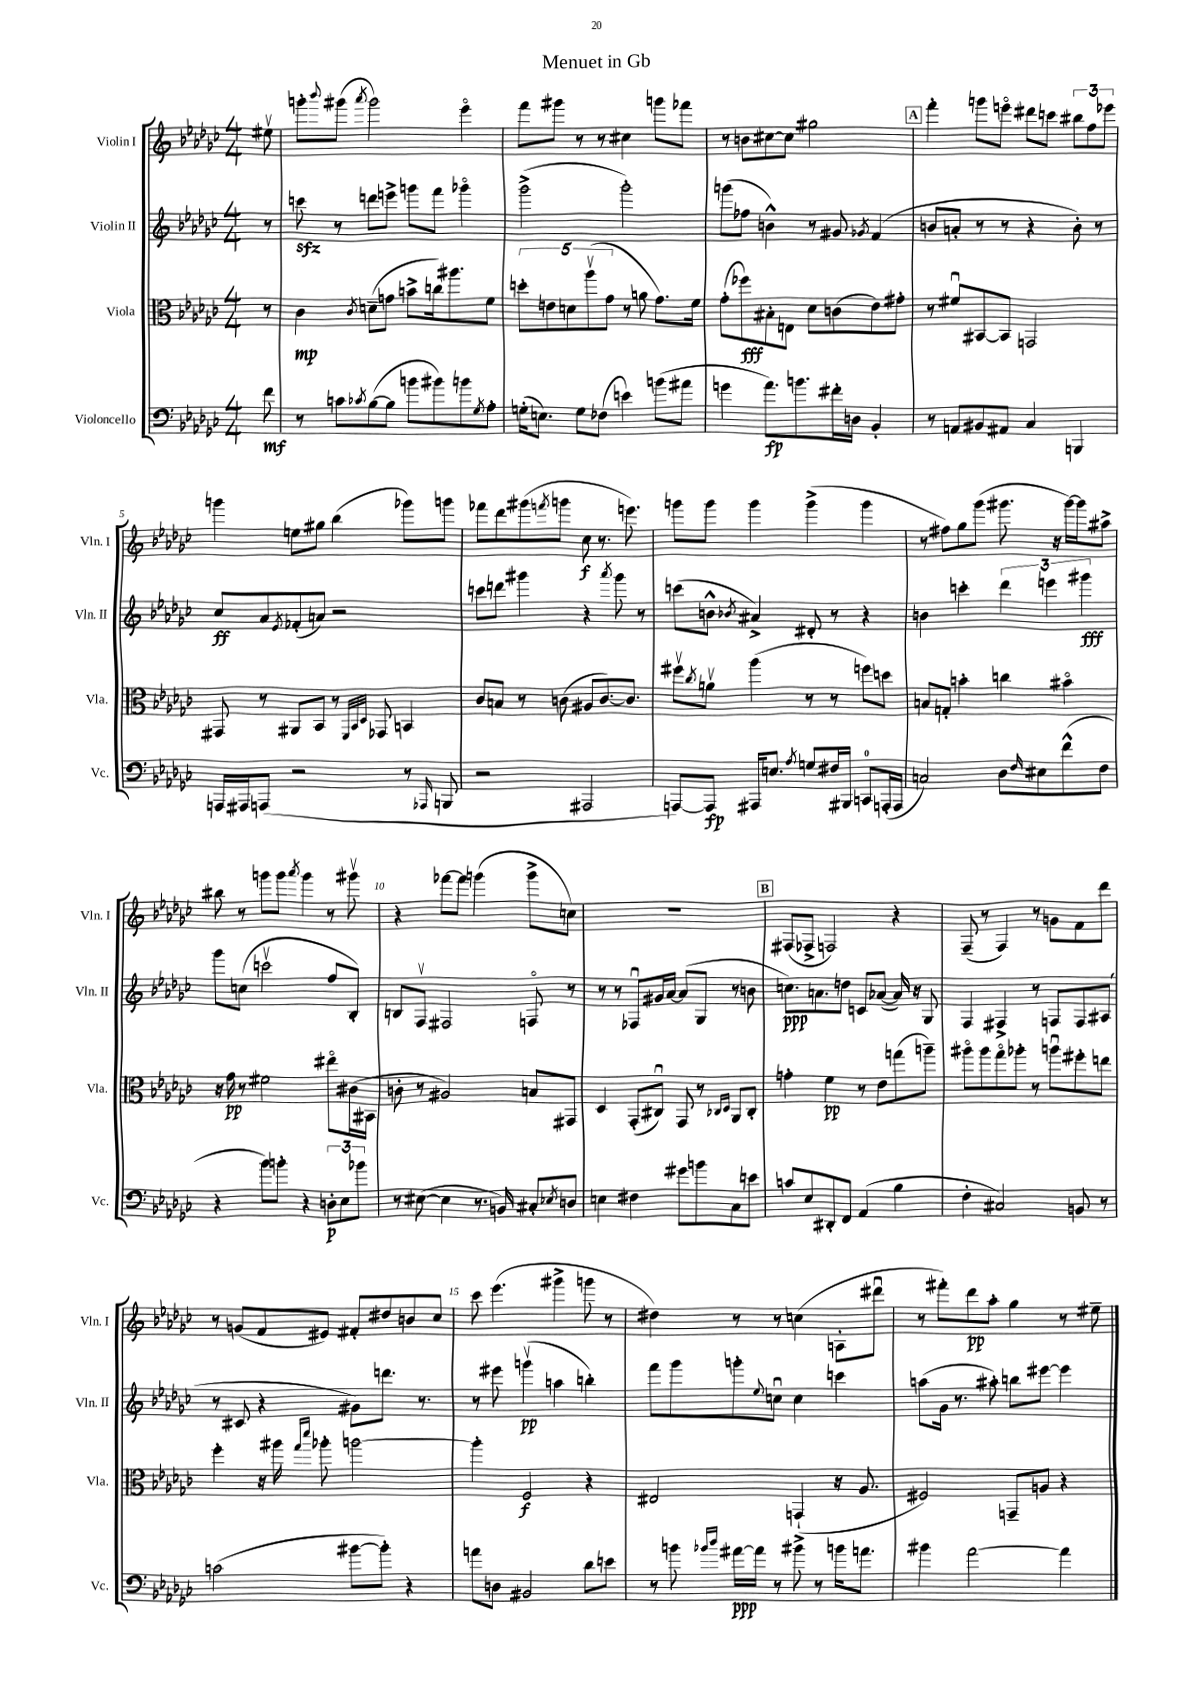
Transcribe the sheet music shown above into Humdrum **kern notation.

**kern	**dynam	**kern	**dynam	**kern	**dynam	**kern	**dynam
*part4	*part4	*part3	*part3	*part2	*part2	*part1	*part1
*staff4	*staff4	*staff3	*staff3	*staff2	*staff2	*staff1	*staff1
*I"Violoncello	*	*I"Viola	*	*I"Violin II	*	*I"Violin I	*
*I'Vc.	*	*I'Vla.	*	*I'Vln. II	*	*I'Vln. I	*
*clefF4	*	*clefC3	*	*clefG2	*	*clefG2	*
*k[b-e-a-d-g-c-]	*	*k[b-e-a-d-g-c-]	*	*k[b-e-a-d-g-c-]	*	*k[b-e-a-d-g-c-]	*
*M4/4	*	*M4/4	*	*M4/4	*	*M4/4	*
=	=	=	=	=	=	=	=
8f\	mf	8r	.	8r	.	8ee#Xv\	.
=1	=1	=1	=1	=1	=1	=1	=1
8r	.	4c-\	mp	8cccnzz\	.	8gggn'\L	.
.	.	.	.	.	.	8qqbbb-/	.
8cn\L	.	.	.	8r	.	(8ggg#X\J	.
8qc-X/	.	8qc-/	.	.	.	8qaaa-/	.
([8B-\	.	(8dn~\L	.	8dddn\L	.	2ggg#\)	.
8B-\J]	.	8gn\J	.	8eeen^\J	.	.	.
8bn\L	.	8bn^\L	.	8gggn\L	.	.	.
8b#X\)	.	16ccn\k)	.	8fff\J	.	.	.
.	.	8.aa#X\	.	.	.	.	.
8bn\	.	.	.	4ggg-X\	.	4eee-\	.
8qG-/	.	.	.	.	.	.	.
8A-'\J	.	8f\J	.	.	.	.	.
=2	=2	=2	=2	=2	=2	=2	=2
(16Gn'\KL	.	10ddn'\L	.	(2ggg-^\	.	8fff\L	.
8.En\J)	.	.	.	.	.	.	.
.	.	10en\	.	.	.	.	.
.	.	.	.	.	.	8ggg#X\J	.
.	.	10dn\	.	.	.	.	.
8G\L	.	.	.	.	.	8r	.
.	.	(10aa-v\	.	.	.	.	.
(8F-X\J	.	.	.	.	.	8r	.
.	.	10g-\J	.	.	.	.	.
4en\)	.	8r	.	2ggg-'\)	.	4cc#X\	.
.	.	8an\	.	.	.	.	.
(8bn\L	.	8.g-\L)	.	.	.	8gggn\L	.
8a#X\J	.	.	.	.	.	8fff-X\J	.
.	.	16f\Jk	.	.	.	.	.
=3	=3	=3	=3	=3	=3	=3	=3
4gn\	.	(8g-'\L	.	(8gggn\L	.	8r	.
.	.	8ff-X\)	fff	8ff-X\J	.	8bn\L	.
8.a-\L)	fp	8B#X'\	.	4bn^^\)	.	[8cc#X\	.
.	.	8En\J	.	.	.	8cc#\J]	.
8.bn\	.	.	.	.	.	.	.
.	.	8d-\L	.	8r	.	2gg#X\	.
16f#X'\L	.	(8cn\	.	8g#X/	.	.	.
16Dn\JJ	.	.	.	.	.	.	.
.	.	.	.	8qg-X/	.	.	.
4BB-'/	.	8e-\)	.	(4f/	.	.	.
.	.	8g#X'\J	.	.	.	.	.
!!LO:REH:place=s1:t=A
=4	=4	=4	=4	=4	=4	=4	=4
8r	.	8r	.	8bn/L	.	4fff'\	.
8AAn/L	.	8f#Xu/L	.	8an'/J	.	.	.
8BB#X/	.	[8BB#X/	.	8r	.	8gggn\L	.
8AA#X/J	.	8BB#/J]	.	8r	.	8eeen\J	.
4C-/	.	2GGn/	.	4r	.	8ddd#X\L	.
.	.	.	.	.	.	8cccn\J	.
4BBBn/	.	.	.	8b'\)	.	12bb#X\L	.
.	.	.	.	.	.	12ff\	.
.	.	.	.	8r	.	.	.
.	.	.	.	.	.	12eee-X\J	.
!!LO:LB:g=z
=5	=5	=5	=5	=5	=5	=5	=5
16AAAn/LL	.	8GG#X/	.	8cc-/L	ff	4gggn\	.
16AAA#X/J	.	.	.	.	.	.	.
(8AAAn/J	.	8r	.	8a-/	.	.	.
.	.	.	.	8qe-/	.	.	.
2r	.	8AA#X/L	.	(8f-X'/	.	8een\L	.
.	.	8BB-/J	.	8an/J)	.	8gg#X\J	.
.	.	8r	.	2r	.	(4bb-\	.
.	.	32qqFF/LLL	.	.	.	.	.
.	.	32qqBB-/	.	.	.	.	.
.	.	32qqD-/JJJ	.	.	.	.	.
.	.	8GG-X/	.	.	.	.	.
8r	.	4BBn/	.	.	.	8ggg-X\L)	.
16qqAAA-X/	.	.	.	.	.	.	.
8BBBn/	.	.	.	.	.	8gggn\J	.
=6	=6	=6	=6	=6	=6	=6	=6
2r	.	8c-/L	.	8cccn\L	.	8fff-X\L	.
.	.	8Bn/J	.	8dddn\J	.	8ddd-\	.
.	.	8r	.	4ggg#X\	.	(8ggg#X\	.
.	.	.	.	.	.	8qfffn/	.
.	.	(8cn\	.	.	.	8gggn\J	.
2AAA#X/	.	8A#X/L	.	4r	.	8cc-\	f
.	.	[8.c/)	.	.	.	8.r	.
.	.	.	.	8qaaa-/	.	.	.
.	.	.	.	8ggg#\	.	.	.
.	.	8.c/J]	.	.	.	8.eeen\)	.
.	.	.	.	8r	.	.	.
=7	=7	=7	=7	=7	=7	=7	=7
[8AAAn/L)	.	8ff#Xv\L	.	(8cccn\L	.	8gggn\L	.
.	.	8qcc-/	.	.	.	.	.
8AAA/J]	fp	8anv\J	.	8bn^^\J	.	8ggg\J	.
.	.	.	.	8qb-X/	.	.	.
16AAA#X/KL	.	(4aa-\	.	4a#X^/)	.	4ggg\	.
8.En/J	.	.	.	.	.	.	.
8qA-/	.	.	.	.	.	.	.
8Gn/L	.	8r	.	8d#X'/	.	(4ggg^\	.
16F#X/L	.	8r	.	8r	.	.	.
16BBB#X/JJ	.	.	.	.	.	.	.
8CCn/L	.	8ffn\L)	.	4r	.	4ggg\	.
(16AAAn'/L	.	8ddn\J	.	.	.	.	.
16AAA/JJ	.	.	.	.	.	.	.
=8	=8	=8	=8	=8	=8	=8	=8
2Cn/)	.	8Bn/L	.	4bn\	.	8r	.
.	.	8Gn'/J	.	.	.	8ff#X\L)	.
.	.	4bn'\	.	4cccn'\	.	8gg-\	.
.	.	.	.	.	.	(8ggg-\J	.
8D-\L	.	4ccn\	.	6ddd-\	.	8.ggg#X\	.
16qqF/	.	.	.	.	.	.	.
8E#X\	.	.	.	.	.	.	.
.	.	.	.	6eeen\	.	.	.
.	.	.	.	.	.	16r	.
(8f^^\	.	4b#X\	.	.	.	[16ggg#\LL)	.
.	.	.	.	.	.	16ggg#\J]	.
.	.	.	.	6ggg#X\	fff	.	.
8F\J	.	.	.	.	.	8aa#X^\J	.
!!LO:LB:g=z
=9	=9	=9	=9	=9	=9	=9	=9
4r	.	16r	.	8ggg-\L	.	8bb#X\	.
.	.	16g-\	pp	.	.	.	.
.	.	8r	.	(8ccn\J	.	8r	.
8b-\L)	.	2f#X\	.	2cccnv\	.	8gggn\L	.
8bn'\J	.	.	.	.	.	8ggg\J	.
.	.	.	.	.	.	8qaaa-/	.
4r	.	.	.	.	.	4ggg\	.
12Dn'\L	p	8ee#X\L	.	8ff/L	.	8r	.
12E-\	.	.	.	.	.	.	.
.	.	(16c#X\L	.	8B-'/J)	.	8ggg#Xv\	.
12b-X\J	.	.	.	.	.	.	.
.	.	16BB#X\JJ	.	.	.	.	.
=10	=10	=10	=10	=10	=10	=10	=10
8r	.	8cn'\	.	8Bn/L	.	4r	.
([8E#X\	.	8r	.	8Fv/J	.	.	.
4E#\]	.	2A#X/)	.	2F#X/	.	[8fff-X\L	.
.	.	.	.	.	.	8fff-\J]	.
8.r	.	.	.	.	.	(4gggn\	.
16BBn/)	.	.	.	.	.	.	.
8C#X'/L	.	8Bn/L	.	8Fn/	.	8ggg^\L	.
8qE-X/	.	.	.	.	.	.	.
8Dn/J	.	8GG#X/J	.	8r	.	8ccn\J)	.
=11	=11	=11	=11	=11	=11	=11	=11
4En\	.	4D-/	.	8r	.	1r	.
.	.	.	.	8r	.	.	.
4F#X\	.	(8GG-'/L	.	8F-Xu/L	.	.	.
.	.	8C#Xu/J)	.	16g#X/L	.	.	.
.	.	.	.	[16a-/JJ	.	.	.
8g#X\L	.	8GG-/	.	(8a-/L]	.	.	.
8bn\	.	8r	.	8G-/J	.	.	.
.	.	16qqC-X/LL	.	.	.	.	.
.	.	16qqD-/JJ	.	.	.	.	.
8C-\	.	8AA-/L	.	8r	.	.	.
8en\J	.	8C-'/J	.	8bn\	.	.	.
!!LO:REH:place=s1:t=B
=12	=12	=12	=12	=12	=12	=12	=12
8cn/L	.	4gn'\	.	8.ccn\L)	ppp	(8F#X/L	.
8E-/	.	.	.	.	.	8F-X^/J	.
.	.	.	.	8.an\	.	.	.
8DD#X'/	.	4f\	pp	.	.	2Fn/)	.
8FF/J	.	.	.	8ddn\J	.	.	.
(4AA-/	.	8r	.	8cn/L	.	.	.
.	.	8e-\L	.	([8a-X/J	.	.	.
4B-\	.	(8ggn\	.	16a-/])	.	4r	.
.	.	.	.	16r	.	.	.
.	.	8aan~\J)	.	8G-/	.	.	.
=13	=13	=13	=13	=13	=13	=13	=13
4F'\	.	8aa#X\L	.	4F/	.	(8F~/	.
.	.	8aa#\	.	.	.	8r	.
2C#X/)	.	8gg-\	.	4F#X^/	.	4F/)	.
.	.	8aa-X'\J	.	.	.	.	.
.	.	8r	.	8r	.	8r	.
.	.	8aanu\L	.	8Fn/L	.	8gn\L	.
8BBn/	.	8ff#X'\	.	8F/	.	8f\	.
8r	.	8een\J	.	(8A#X/J	.	8ddd-\J	.
!!LO:LB:g=z
=14	=14	=14	=14	=14	=14	=14	=14
(2cn\	.	4ff'\	.	8r	.	8r	.
.	.	.	.	8c#X/	.	(8gn/L	.
.	.	16r	.	4r	.	8f/	.
.	.	16aa#X\	.	.	.	.	.
.	.	16qqgg-/LL	.	.	.	.	.
.	.	16qqddd-/JJ	.	.	.	.	.
.	.	8aa-X'\	.	.	.	8e#X/J)	.
[8b#X\L	.	[2aan\	.	8g#X\L)	.	8f#X'/L	.
8b#'\J])	.	.	.	8.dddn\J	.	8dd#X/	.
4r	.	.	.	.	.	8bn/	.
.	.	.	.	8.r	.	.	.
.	.	.	.	.	.	8cc-/J	.
=15	=15	=15	=15	=15	=15	=15	=15
8an\L	.	4aa'\]	.	8r	.	8ccc-\	.
8Dn\J	.	.	.	8eee#X\	.	(4.eee-\	.
2BB#X/	.	2F/	f	(4gggnv\	pp	.	.
.	.	.	.	4aan\	.	4ggg#X^\	.
8d-\L	.	4r	.	4bbn'\)	.	8gggn\	.
8en\J	.	.	.	.	.	8r	.
=16	=16	=16	=16	=16	=16	=16	=16
8r	.	2E#X/	.	8fff\L	.	4dd#X\)	.
8bn\	.	.	.	8ggg-\	.	.	.
16qqb-X/LL	.	.	.	.	.	.	.
16qqdd-/JJ	.	.	.	.	.	.	.
[16a#X\LL	ppp	.	.	8gggn'\	.	8r	.
16a#\JJ]	.	.	.	.	.	.	.
.	.	.	.	8qqee-/	.	.	.
8r	.	.	.	8ccnu\J	.	8r	.
8b#X^\	.	(4GGn`/	.	4cc\	.	(4ccn\	.
8r	.	.	.	.	.	.	.
16bn\KL	.	16r	.	4cccn\	.	8An'\L	.
8.an\J	.	8.A-/	.	.	.	.	.
.	.	.	.	.	.	8ddd#Xu\J	.
=17	=17	=17	=17	=17	=17	=17	=17
4b#X\	.	2F#X/)	.	(8aan\L	.	8r	.
.	.	.	.	16g-\Jk	.	8fff#X'\L)	.
.	.	.	.	8.r	.	.	.
[2a-\	.	.	.	.	.	8ddd-\	pp
.	.	.	.	8aa#X'\)	.	8aa-'\J	.
.	.	8GGn~/L	.	8bbn\L	.	4gg-\	.
.	.	8An/J	.	[8eee#X\J	.	.	.
4a-\]	.	4r	.	4eee#\]	.	8r	.
.	.	.	.	.	.	8ee#X~\	.
==	==	==	==	==	==	==	==
*-	*-	*-	*-	*-	*-	*-	*-
